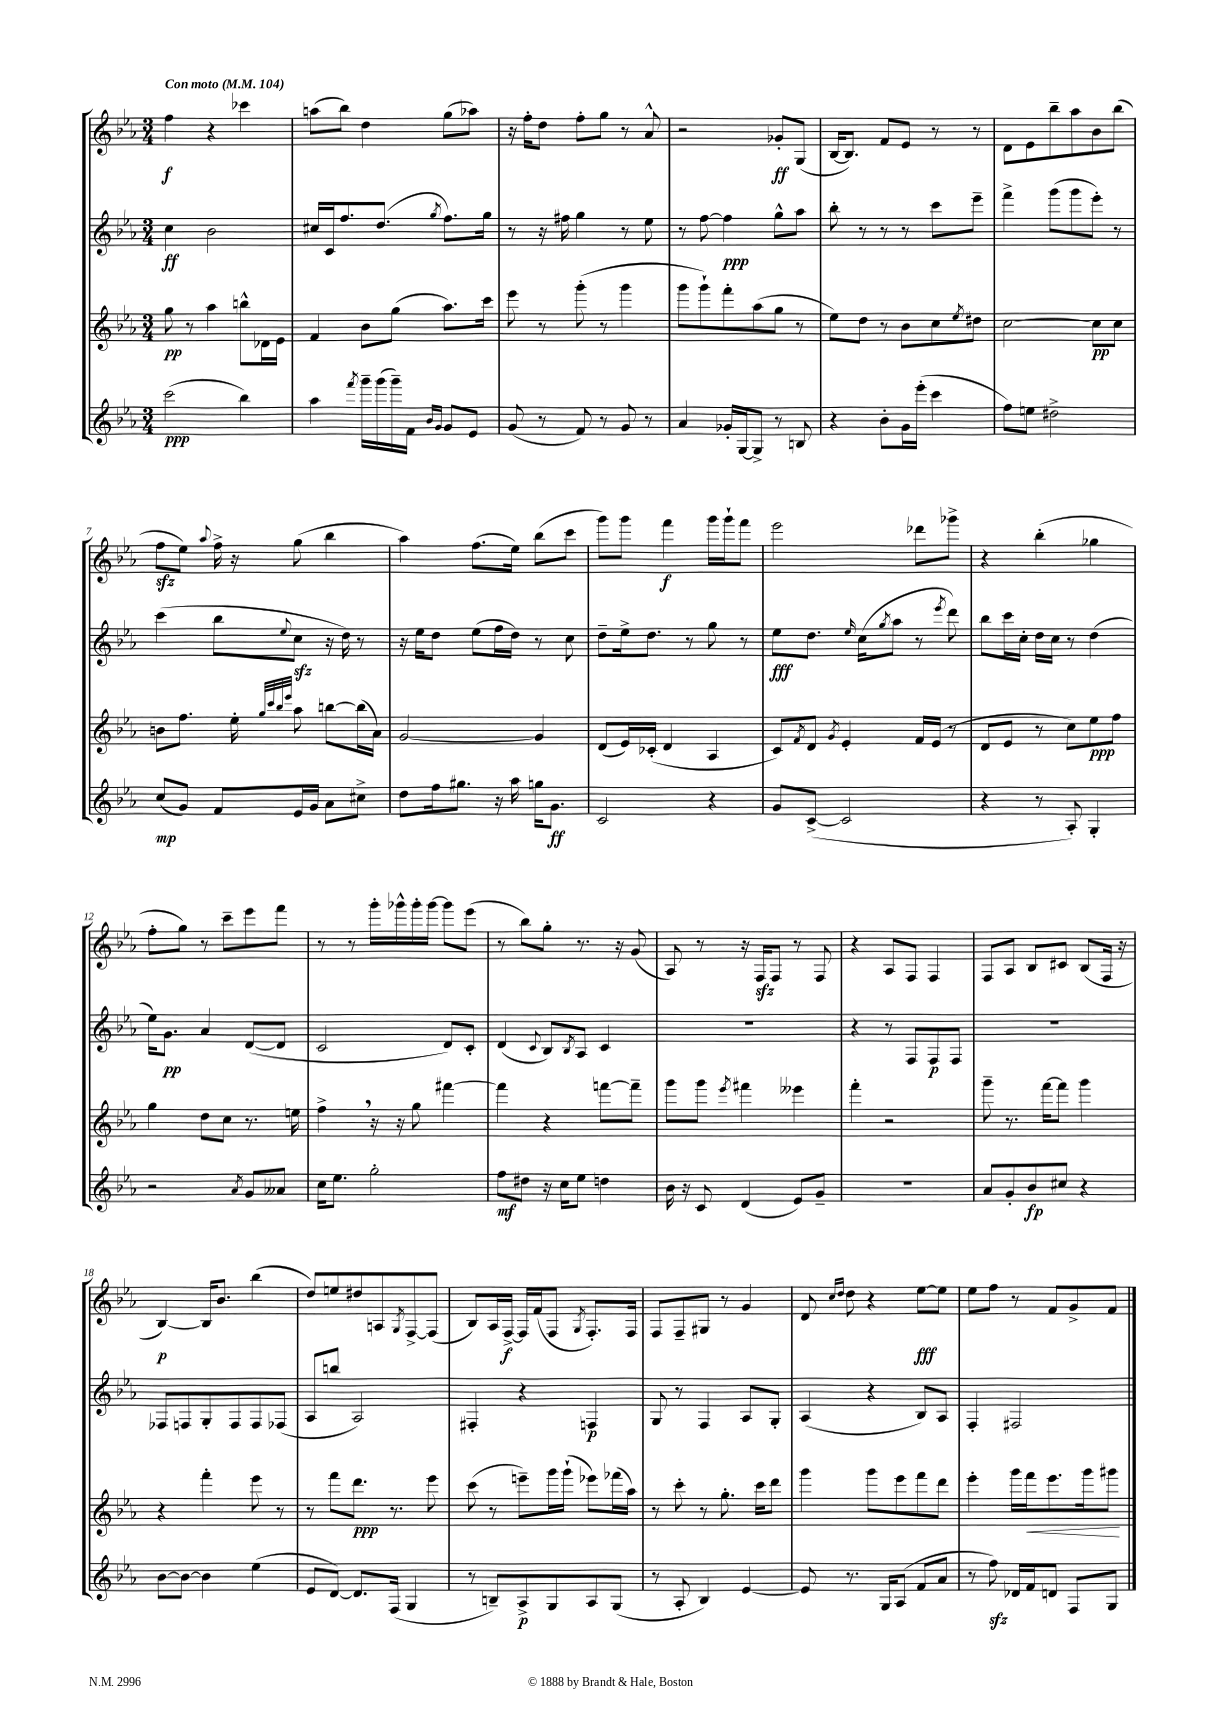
<<
\new StaffGroup <<
\new Staff = "s0" {
    \clef treble \key ees \major \numericTimeSignature \time 3/4 \tempo "Con moto" 4 = 104
    f''4\f r4 ces'''4 |
    a''8( bes''8) d''4 g''8( aes''8) |
    r16 f''16-. d''8 f''8-. g''8 r8 aes'8-^ |
    r2 ges'8-.\ff g8( |
    bes16~ bes8.) f'8 ees'8 r8 r8 |
    d'8 ees'8 bes''8-- aes''8 bes'8 bes''8( |
    f''8\sfz ees''8) \appoggiatura { aes''8 } f''16-> r16 g''8( bes''4 |
    aes''4) f''8.( ees''16) bes''8( c'''8 |
    g'''8) g'''8 f'''4\f g'''16 g'''16-! f'''8 |
    ees'''2 des'''8 ges'''8-> |
    r4 bes''4-.( ges''4 |
    f''8-. g''8) r8 c'''8-- ees'''8 f'''8 |
    r8 r8 g'''16-. ges'''16-^ ges'''16-. ges'''16~ ges'''8 ees'''8( |
    r8 bes''8) g''8-. r8. r16 g'8( |
    aes8) r8 r16 f16\sfz f8 r8 f8 |
    r4 aes8 f8 f4 |
    f8 aes8 bes8 cis'8 bes8( f16 r16 |
    bes4~\p) bes16 bes'8. bes''4( |
    d''8) e''8 dis''8 a8 \acciaccatura { g8 } f8~-> f8( |
    bes8) aes16 f16~->\f f16 f'16( f8 \acciaccatura { g8 } f8.-.) f16 |
    f8 f8-- gis8 r8 g'4 |
    d'8 \grace { c''16 d''16 } d''8 r4 ees''8~\fff ees''8 |
    ees''8 f''8 r8 f'8 g'8-> f'8 \bar "|." |
}
\new Staff = "s1" {
    \clef treble \key ees \major \numericTimeSignature \time 3/4
    c''4\ff bes'2 |
    cis''16 c'16 f''8. d''8.( \acciaccatura { g''8 } f''8.) g''16 |
    r8 r16 fis''16 g''4 r8 ees''8 |
    r8 f''8~ f''4\ppp g''8-^ aes''8 |
    bes''8-. r8 r8 r8 c'''8 ees'''8-- |
    f'''4-> g'''8( g'''8 ees'''8-.) r8 |
    c'''4( bes''8 \appoggiatura { ees''8 } c''8\sfz r16 d''16) r8 |
    r16 ees''16 d''8 ees''8( f''16 d''16) r8 c''8 |
    d''8-- ees''16-> d''8. r8 g''8 r8 |
    ees''8\fff d''8. \grace { ees''16 } c''16( \acciaccatura { g''8 } aes''8 r8 \acciaccatura { ees'''8 } d'''8) |
    bes''8 c'''16 c''16-. d''16 c''16 r8 d''4( |
    ees''16) g'8.\pp aes'4 d'8~( d'8 |
    c'2 d'8) c'8-. |
    d'4( \appoggiatura { c'8 } bes8) \acciaccatura { bes8 } aes8 c'4 |
    R2. |
    r4 r8 f8 f8\p f8 |
    R2. |
    fes8 f8 g8-. f8 f8 fes8( |
    aes8 b''8 aes2) |
    fis4-. r4 f4\p |
    g8 r8 f4 aes8 g8-. |
    aes4( r4 bes8) aes8 |
    f4-. fis2 \bar "|." |
}
\new Staff = "s2" {
    \clef treble \key ees \major \numericTimeSignature \time 3/4
    g''8\pp r8 aes''4 b''8-^ des'16 ees'16 |
    f'4 bes'8 g''8( aes''8.) c'''16 |
    ees'''8 r8 g'''8-.( r8 g'''4 |
    g'''8 g'''8-!) f'''8-. aes''8( g''8 r8 |
    ees''8) d''8 r8 bes'8 c''8 \acciaccatura { ees''8 } dis''8 |
    c''2~ c''8\pp c''8 |
    b'8 f''8. ees''16-. \grace { g''32 c'''32 bes''32 ees'''32 } aes''8 b''8~ b''16( aes'16) |
    g'2~ g'4 |
    d'8( ees'16) ces'16-.( d'4 aes4 |
    c'8) \acciaccatura { f'8 } d'8 \acciaccatura { g'8 } ees'4-. f'16 ees'16( r8 |
    d'8 ees'8 r8 c''8) ees''8\ppp f''8 |
    g''4 d''8 c''8 r8. e''16 |
    f''4-> \breathe r16 r16 g''8 fis'''4~ |
    fis'''4 r4 f'''8~ f'''8-- |
    g'''8 g'''8 \acciaccatura { ees'''8 } fis'''4 eeses'''4 |
    f'''4-. r2 |
    g'''8-- r8. f'''16~ f'''8 g'''4 |
    r4 f'''4-. ees'''8 r8 |
    r8 f'''8 d'''8.\ppp r8. ees'''8 |
    c'''8( r8 e'''8--) g'''16 g'''16-!( ees'''8) fes'''16( aes''16) |
    r8 c'''8-. r8 g''8.-. c'''16 d'''8 |
    g'''4 g'''8 ees'''8 f'''8 d'''8 |
    ees'''4-. g'''16 f'''16\< ees'''8. g'''16 gis'''8\! \bar "|." |
}
\new Staff = "s3" {
    \clef treble \key ees \major \numericTimeSignature \time 3/4
    c'''2\ppp( bes''4) |
    aes''4 \acciaccatura { f'''8 } g'''16-- g'''16( g'''16--) f'16 \grace { bes'16 g'16 } g'8 ees'8 |
    g'8( r8 f'8) r8 g'8 r8 |
    aes'4 ges'16-. g16~ g8-> r8 b8 |
    r4 bes'8-. g'16 ees'''16-.( c'''4 |
    f''8) e''8 dis''2-> |
    c''8\mp( g'8) f'8 ees'16 g'16 aes'8 cis''8-> |
    d''8 f''16 gis''8. r16 aes''16 g''16 g'8.\ff |
    c'2 r4 |
    g'8 c'8~->( c'2 |
    r4 r8 aes8-.) g4-. |
    r2 \acciaccatura { aes'8 } g'8 aeses'8 |
    c''16 ees''8. g''2-. |
    f''8\mf dis''8 r16 c''16 ees''8 d''4 |
    bes'16 r16 c'8 d'4( ees'8) g'8-- |
    R2. |
    aes'8 g'8-. bes'8\fp cis''8 r4 |
    bes'8~ bes'8~ bes'4 ees''4( |
    ees'8 d'8~) d'8. f16( g4 |
    r8 b8--) aes8->\p g8 aes8 g8( |
    r8 aes8-. bes4) ees'4~ |
    ees'8 r8. g16 aes8( f'8 aes'8 |
    r8 f''8\sfz) des'16 f'16 d'8 f8 g8 \bar "|." |
}
>>
>>
